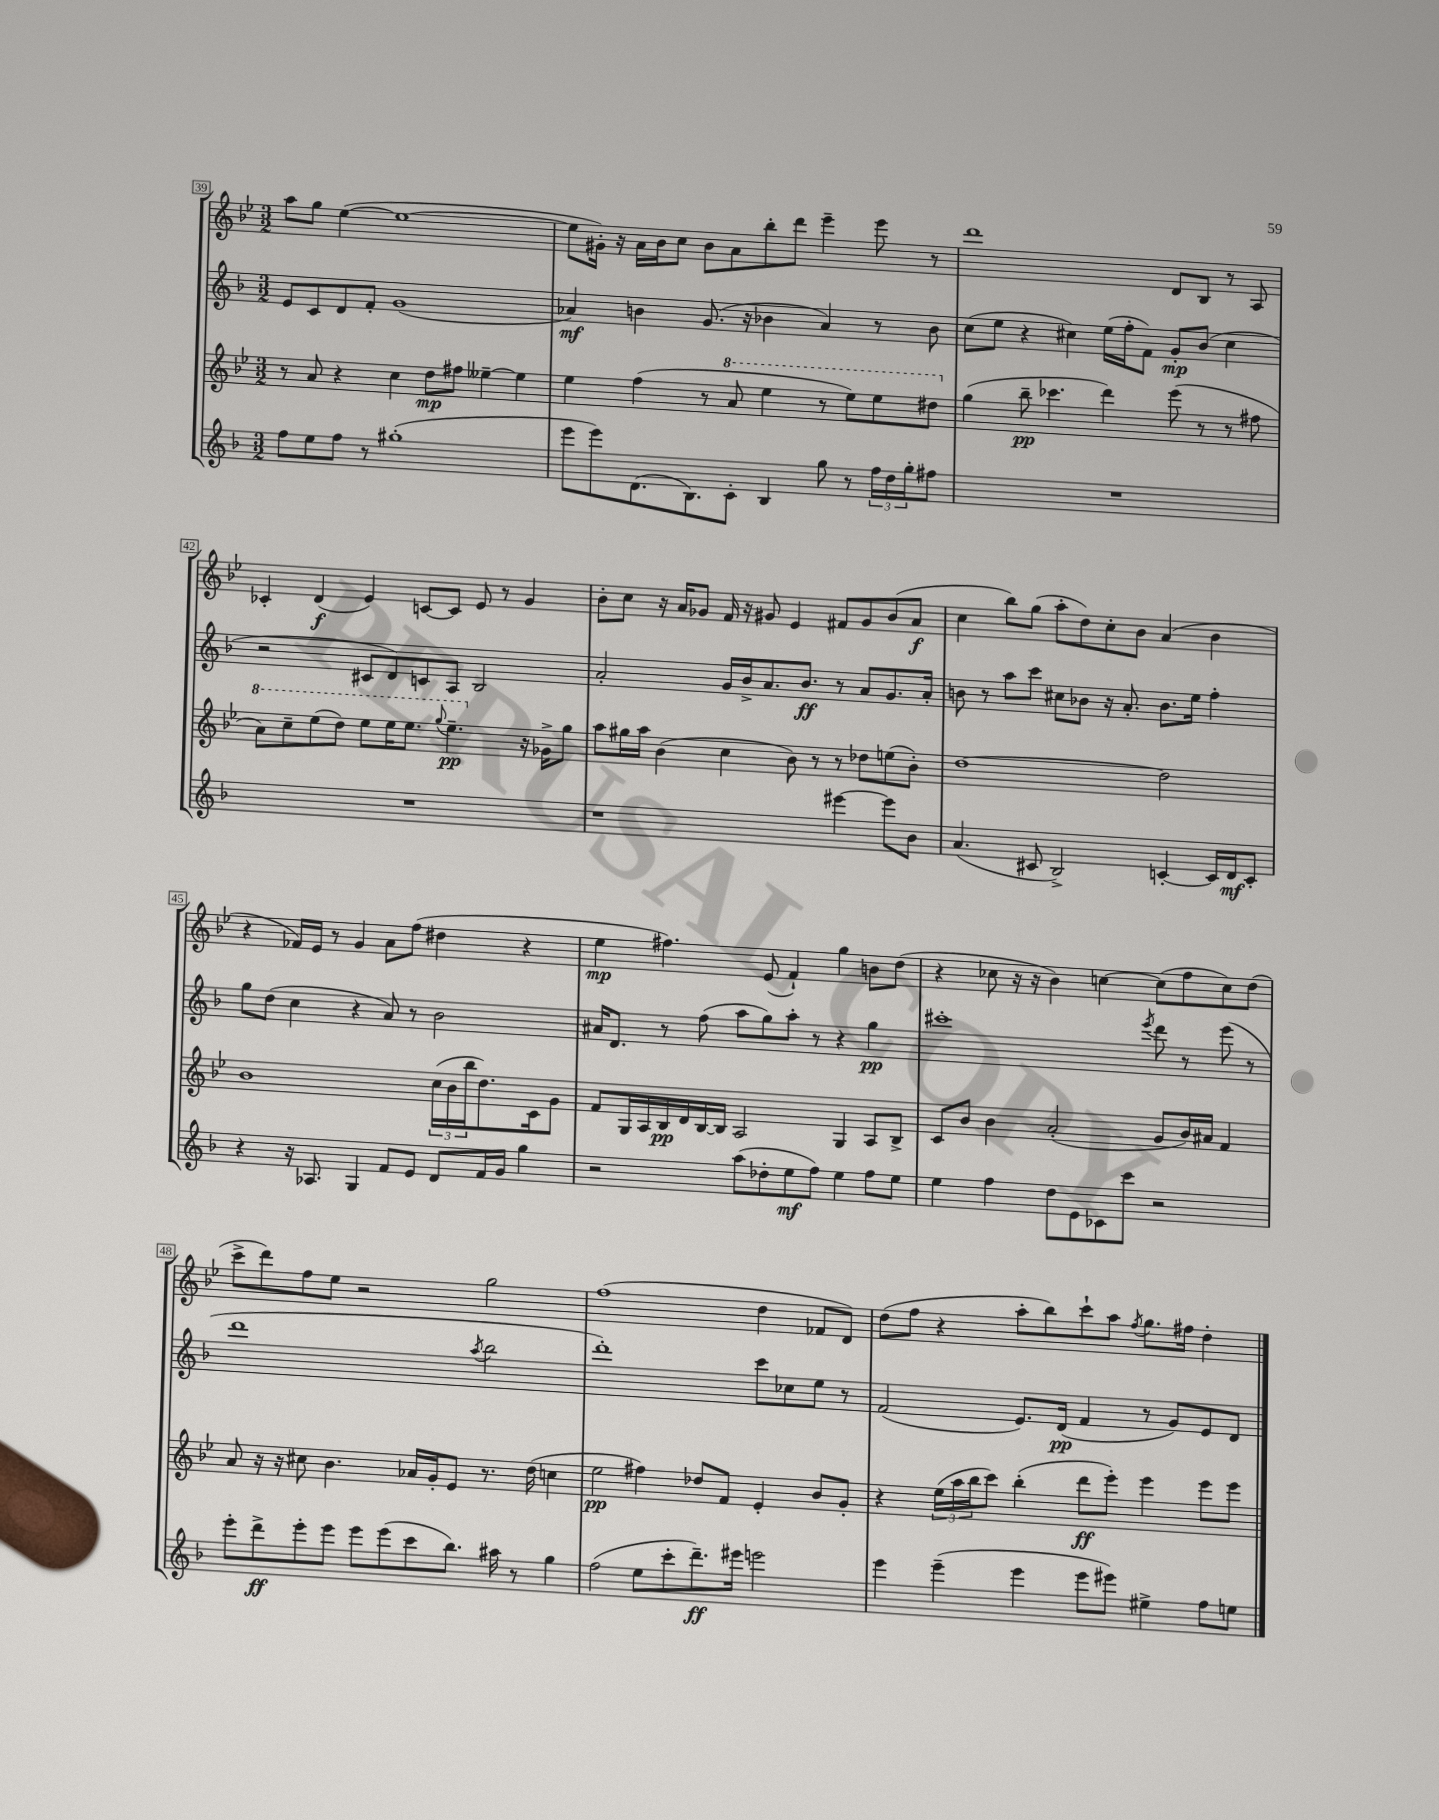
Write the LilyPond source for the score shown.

<<
\new StaffGroup <<
\new Staff = "s0" {
    \clef treble \key bes \major \numericTimeSignature \time 3/2
    a''8 g''8 ees''4~( ees''1~ |
    ees''8 gis'16-.) r16 a'16 bes'16 c''8 bes'8 a'8 bes''8-. d'''8 ees'''4-- ees'''8 r8 |
    d'''1 d'8 bes8 r8 a8 |
    ces'4-. d'4\f( ees'4) c'8~ c'8 ees'8 r8 g'4 |
    bes'8-. c''8 r16 a'16 ges'8 f'16 r16 gis'8 ees'4 fis'8 gis'8 bes'8( a'8\f |
    c''4 bes''8) g''8( a''8-. d''8) c''8-. bes'8 a'4( bes'4 |
    r4 fes'16) ees'16 r8 g'4 a'8 f''8( dis''4 r4 |
    ees''4\mp fis''4.) ees'8( f'4-!) g''4 b'8 d''8( |
    r4 ces''8 r16 r16 bes'4) c''4~ c''8( f''8 c''8) d''8( |
    c'''8-> d'''8) f''8 ees''8 r2 g''2 |
    f''1( d''4 fes'8 d'8) |
    d''8( f''8 r4 a''8-. bes''8) c'''8-! a''8 \acciaccatura { f''8 } g''8. fis''16 d''4-. \bar "|." |
}
\new Staff = "s1" {
    \clef treble \key f \major \numericTimeSignature \time 3/2
    e'8 c'8 d'8 f'8-. g'1( |
    aes'4\mf) b'4 g'8.( r16 bes'4 aes'4) r8 bes'8 |
    c''8( e''8 r4 cis''4) e''16( f''16-. f'8) g'8-.\mp bes'8( cis''4 |
    r2 cis'8 d'8) c'8 a8 bes2 |
    a'2-. g'16 bes'16-> a'8. bes'8.\ff r8 a'8 g'8. a'16-. |
    b'8 r8 a''8 c'''8 cis''8 bes'8 r16 a'8.-. bes'8. e''16 f''4-. |
    g''8 d''8( c''4 r4 a'8) r8 bes'2 |
    ais'16 d'8. r8 f''8( a''8 g''8) a''8-. r8 r4 g''4\pp |
    cis'''1-. \acciaccatura { e'''8 } d'''8 r8 e'''8( r8 |
    d'''1 \acciaccatura { a''8 } bes''2 |
    d'''1-.) c'''8 ces''8 e''8 r8 |
    f'2( e'8.) d'16\pp( f'4 r8 g'8) e'8 d'8 \bar "|." |
}
\new Staff = "s2" {
    \clef treble \key bes \major \numericTimeSignature \time 3/2
    r8 a'8 r4 c''4 d''8\mp fis''8 eeses''4~-- eeses''4 |
    ees''4 f''4( r8 \ottava #1 a''8 ees'''4 r8 ees'''8) ees'''8 dis'''8 \ottava #0 |
    g''4( bes''8--\pp ces'''4. d'''4) ees'''8( r8 r8 fis''8 |
    \ottava #1 a''8) c'''8-- ees'''8( d'''8) ees'''8 ees'''16 ees'''8. \appoggiatura { g'''8 } ees'''4.--\pp \ottava #0 r16 ges'16-> g''8 |
    a''8 gis''16 a''16 bes'4( c''4 bes'8) r8 r8 des''8 e''8( bes'8-.) |
    d''1~ d''2 |
    bes'1 \tuplet 3/2 { c''16( bes'16 bes''16 } d''8.) c'16 g'8 |
    f'8 g16 a16 bes16\pp d'16 bes16~ bes16 a2 g4 a8 bes8-> |
    c'8 bes'8 bes'4 a'2-.( g'8 bes'16) ais'16 f'4 |
    a'8 r16 r16 cis''8 bes'4. aes'16 g'16-. ees'8 r8. d''16( c''4 |
    ees''2\pp fis''4) des''8 f'8 ees'4-. bes'8 g'8-. |
    r4 \tuplet 3/2 { ees''16( a''16 bes''16 } c'''8) bes''4-.( d'''8\ff ees'''8-.) ees'''4 ees'''8 ees'''8 \bar "|." |
}
\new Staff = "s3" {
    \clef treble \key f \major \numericTimeSignature \time 3/2
    f''8 e''8 f''8 r8 gis''1-.( |
    e'''8 e'''8) d'8.( bes8.) c'8-. bes4 g''8 r8 \tuplet 3/2 { f''16 d''16 g''16-. } fis''8 |
    R1. |
    R1. |
    r1 eis'''4~ eis'''8 bes'8 |
    a'4.( cis'8 bes2->) c'4~-. c'16 d'16\mf c'8-. |
    r4 r16 aes8. g4 f'8 e'8 d'8 f'16 g'16 g''4 |
    r2 a''8( des''8-. e''8\mf f''8) e''4 f''8 e''8 |
    e''4 f''4 d''8 e'8 ces'8 c'''8 r2 |
    e'''8-. d'''8->\ff e'''8-. e'''8 e'''8 e'''8( c'''8 bes''8.) ais''16 r8 g''4 |
    f''2( e''8 c'''8-. d'''8.--\ff) eis'''16 e'''2 |
    e'''4 e'''4--( e'''4 e'''8 eis'''8) eis''4-> f''8 e''8 \bar "|." |
}
>>
>>
\layout { \context { \Score currentBarNumber = #39 \override BarNumber.stencil = #(make-stencil-boxer 0.1 0.3 ly:text-interface::print) } }
